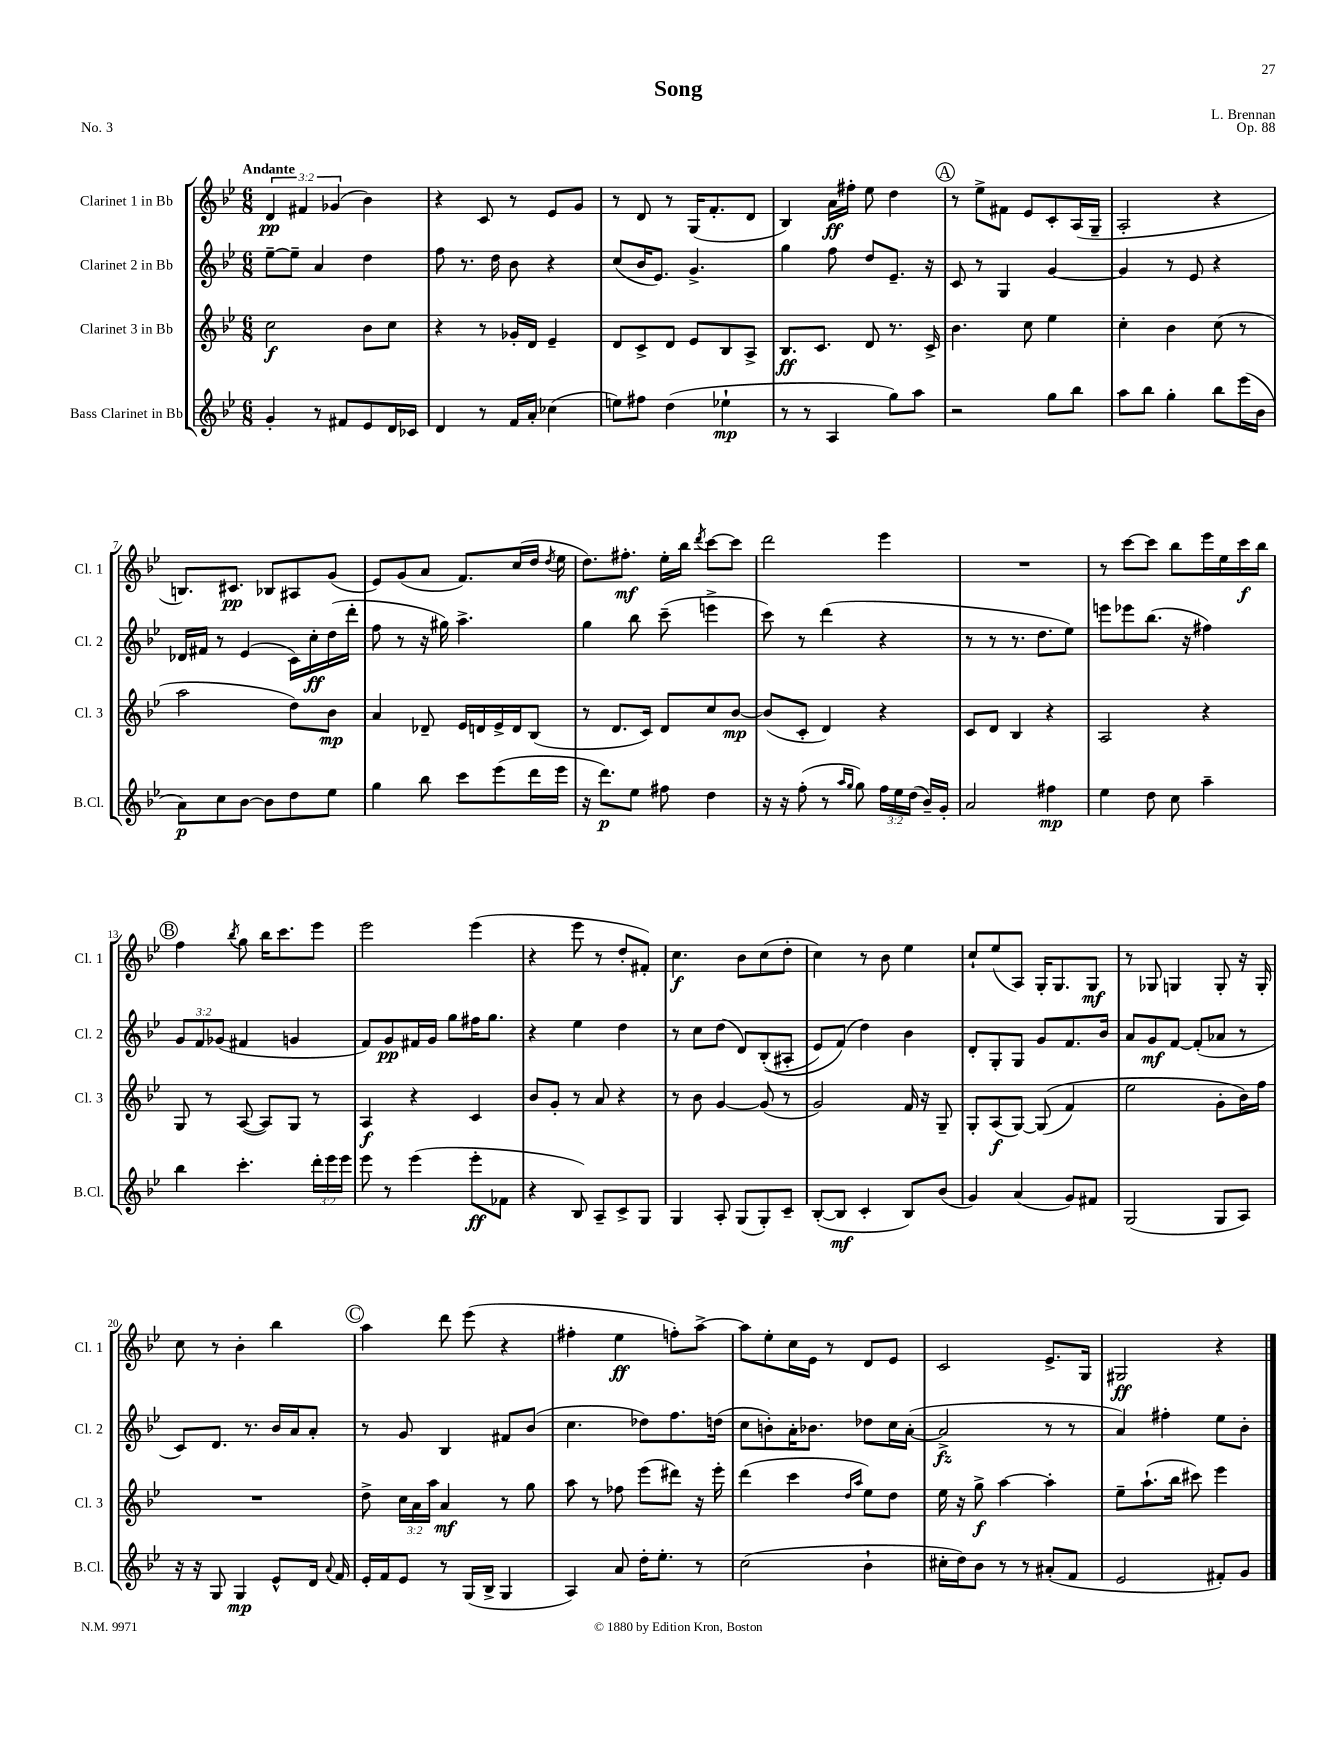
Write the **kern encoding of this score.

**kern	**kern	**kern	**kern
*staff4	*staff3	*staff2	*staff1
*clefG2	*clefG2	*clefG2	*clefG2
*k[b-e-]	*k[b-e-]	*k[b-e-]	*k[b-e-]
*M6/8	*M6/8	*M6/8	*M6/8
4g'/	2cc\	[8ee-~\L	6d/
.	.	8ee-~\]J	.
.	.	.	6f#/
8r	.	4a/	.
.	.	.	(6g-/
8f#/L	.	.	.
8e-/	8b-\L	4dd\	4b-\)
16d/L	8cc\J	.	.
16c-/JJ	.	.	.
=	=	=	=
4d/	4r	8ff\	4r
.	.	8.r	.
8r	8r	.	8c/
.	.	16dd\	.
16f/LL	16g-'/LL	8b-\	8r
16a'/JJ	16d/JJ	.	.
(4cc-\	4e-~/	4r	8e-/L
.	.	.	8g/J
=	=	=	=
8ee\L)	8d/L	(8cc/L	8r
8ff#\J	8c^/	16b-/K	8d/
.	.	8.e-/J)	.
(4dd\	8d/J	.	8r
.	8e-/L	4.g^/	(16G/LK
.	.	.	8.f'/
4ee-`\	8B-/	.	.
.	8A^/J	.	8d/J
=	=	=	=
8r	8.B-/L	4gg\	4B-/)
8r	.	.	.
.	8.c/J	.	.
4A/	.	8ff\	16a\LL
.	.	.	16ff#'\JJ
.	8d/	8dd/L	8ee-\
8gg\L)	8.r	8.e-~/J	4dd\
8aa\J	.	.	.
.	16c^/	16r	.
=	=	=	=
2r	4.b-\	8c/	8r
.	.	8r	8ee-^\L
.	.	4G/	8f#\J
.	8cc\	.	8e-/L
8gg\L	4ee-\	[4g/	8c'/
8bb-\J	.	.	(16A/L
.	.	.	16G~/JJ
=	=	=	=
8aa\L	4cc'\	4g/]	2A'/
8bb-\J	.	.	.
4gg'\	4b-\	8r	.
.	.	8e-/	.
8bb-\L	(8cc\	4r	4r
(16eee-\L	8r	.	.
16b-\JJ	.	.	.
=	=	=	=
8a\L)	2aa\	16d-/LL	8.B/L)
.	.	16f#/JJ	.
8cc\	.	8r	.
.	.	.	8.c#/J
[8b-\J	.	(4e-/	.
8b-\]L	.	.	8B-/L
8dd\	8dd\L)	16c\LL)	8A#/
.	.	16cc'\	.
8ee-\J	8b-\J	(16dd\	(8g/J
.	.	16ddd'\JJ	.
=	=	=	=
4gg\	4a/	8ff\	8e-/L)
.	.	8r	(8g/
8bb-\	8d-~/	16r	8a/J
.	.	16gg#\)	.
8ccc\L	16e-/LL	4.aa^\	8.f/L)
.	16d/	.	.
(8eee-\	16e-^/	.	.
.	16d/J	.	(16cc/L
16ddd\L	(8B-/J	.	16dd/JJ
.	.	.	8qdd/
16eee-\JJ	.	.	16ee-\
=	=	=	=
16r	8r	4gg\	8.dd\L)
8.ddd\L)	.	.	.
.	8.d/L	.	.
.	.	.	8.ff#'\J
8ee-\J	.	8bb-\	.
.	16c/Jk)	.	.
8ff#\	8d/L	(8ccc~\	16ee-'\LL
.	.	.	16bb-\JJ
.	.	.	8qddd/
4dd\	8cc/	4eee^\	[8ccc\L
.	[8b-/J	.	8ccc\]J
=	=	=	=
16r	(8b-/]L	8ccc\)	2ddd\
16r	.	.	.
(8ff'\	8c'/J	8r	.
8r	4d/)	(4ddd\	.
16qqaa/LL	.	.	.
16qqgg/JJ	.	.	.
8gg\)	.	.	.
24ff\LL	4r	4r	4eee-\
24ee-\	.	.	.
(24dd\JJ	.	.	.
16b-~/LL)	.	.	.
16g'/JJ	.	.	.
=	=	=	=
2a/	8c/L	8r	2.r
.	8d/J	8r	.
.	4B-/	8.r	.
.	.	8.dd\L	.
4ff#\	4r	.	.
.	.	8ee-\J)	.
=	=	=	=
4ee-\	2A/	8eee\L	8r
.	.	8eee-\	[8ccc\L
8dd\	.	(8.bb-\J	8ccc\]J
8cc\	.	.	8bb-\L
.	.	16r	.
4aa~\	4r	4ff#\)	16eee-\L
.	.	.	16ee-\
.	.	.	16ccc\
.	.	.	16bb-\JJ
=	=	=	=
4bb-\	8G/	12g/L	4ff\
.	.	12f/	.
.	8r	.	.
.	.	(12g-/J	.
.	.	.	8qbb-/
4.ccc'\	([8A/	4f#/	8gg\
.	8A/]L)	.	16bb-\LK
.	.	.	8.ccc\
.	8G/J	4g/	.
24ddd'\LL	8r	.	8eee-\J
24eee-\	.	.	.
24eee-\JJ	.	.	.
=	=	=	=
8eee-\	4A/	8f/L)	2eee-\
8r	.	8g/	.
(4eee-\	4r	16f#/L	.
.	.	16g/JJ	.
.	.	8gg\L	.
8eee-'\L	4c/	16ff#\K	(4eee-\
.	.	8.gg\J	.
8f-\J	.	.	.
=	=	=	=
4r	8b-/L	4r	4r
.	8g'/J	.	.
8B-/)	8r	4ee-\	8eee-\
8A~/L	8a/	.	8r
8c^/	4r	4dd\	8dd'/L
8G/J	.	.	8f#'/J)
=	=	=	=
4G/	8r	8r	4.cc\
.	8b-\	8cc\L	.
8A'/	[4g/	(8dd\J	.
(8G/L	.	8d/L)	8b-\L
8G'/)	(8g/]	&((8B-'/	(8cc\
8c~/J	8r	8A#'/J	8dd'\J
=	=	=	=
([8B-'/L	2g/)	8e-/L)	4cc\)
8B-/]J	.	(8f/J&)	.
4c'/	.	4dd\)	8r
.	.	.	8b-\
8B-/L)	16f/	4b-\	4ee-\
.	16r	.	.
(8b-/J	8G~/	.	.
=	=	=	=
4g/)	8G'/L	8d'/L	8cc`/L
.	(8A/	8G'/	(8ee-/
(4a/	[8G/J)	8G/J	8A/J)
.	&((8G/]	8g/L	16G'/LK
.	.	.	8.G/
8g/L)	4f/)	8.f/	.
8f#/J	.	.	8G/J
.	.	16b-/Jk	.
=	=	=	=
(2G/	2ee-\	8a/L	8r
.	.	8g/	8G-/
.	.	[8f/J	4G/
.	.	(8f'/]L	.
8G/L	8g'\L	8a-/J	8G'/
8A/J)	16b-\L&)	8r	16r
.	16ff\JJ	.	16G'/
=	=	=	=
16r	2.r	8c/L)	8cc\
16r	.	.	.
8G/	.	8.d/J	8r
4G/	.	.	4b-'\
.	.	8.r	.
8e-^^/L	.	16b-/LL	4bb-\
.	.	16a/J	.
16d/Jk	.	8a'/J	.
8qqa/	.	.	.
16f/	.	.	.
=	=	=	=
16e-'/LL	8dd^\	8r	4aa\
16f/J	.	.	.
8e-/J	24cc\LL	8g/	.
.	24a\	.	.
.	24aa\JJ	.	.
8r	4a/	4B-/	8ddd\
(16G/LL	.	.	(8eee-\
16B-^/JJ	.	.	.
4G/	8r	8f#/L	4r
.	8gg\	(8b-/J	.
=	=	=	=
4A/)	8aa\	4.cc\	4ff#'\
.	8r	.	.
8a/	8ff-\	.	4ee-\
16dd'\LK	(8eee-\L	8dd-\L)	.
8.ee-'\J	.	.	.
.	8ddd#\J)	8.ff\	8ff'\L)
8r	16r	.	[8aa^\J
.	16eee-'\	(16dd\Jk	.
=	=	=	=
(2cc\	(4ddd\	8cc\L	8aa\]L
.	.	8b'\)	8ee-'\
.	4ccc\	16a'\K	16cc\L
.	.	8.b-\J	16e-\JJ
.	.	.	8r
.	16qqdd/LL	.	.
.	16qqaa/JJ	.	.
4b-`\	8ee-\L)	8dd-\L	8d/L
.	8dd\J	16cc\L	8e-/J
.	.	([16a'\JJ	.
=	=	=	=
16cc#'\LL	16ee-\	2a^/]	2c/
16dd\J)	16r	.	.
8b-\J	8gg^\	.	.
8r	[4aa\	.	.
8r	.	.	.
(8a#'/L	4aa'\]	8r	8.e-^/L
8f/J	.	8r	.
.	.	.	16G/Jk
=	=	=	=
2e-/	8ee-~\L	4a/)	2G#/
.	(8.aa`\	.	.
.	.	4ff#'\	.
.	16bb-\Jk	.	.
.	8ccc#\)	.	.
8f#'/L)	4eee-\	8ee-\L	4r
8g/J	.	8b-'\J	.
==	==	==	==
*-	*-	*-	*-
